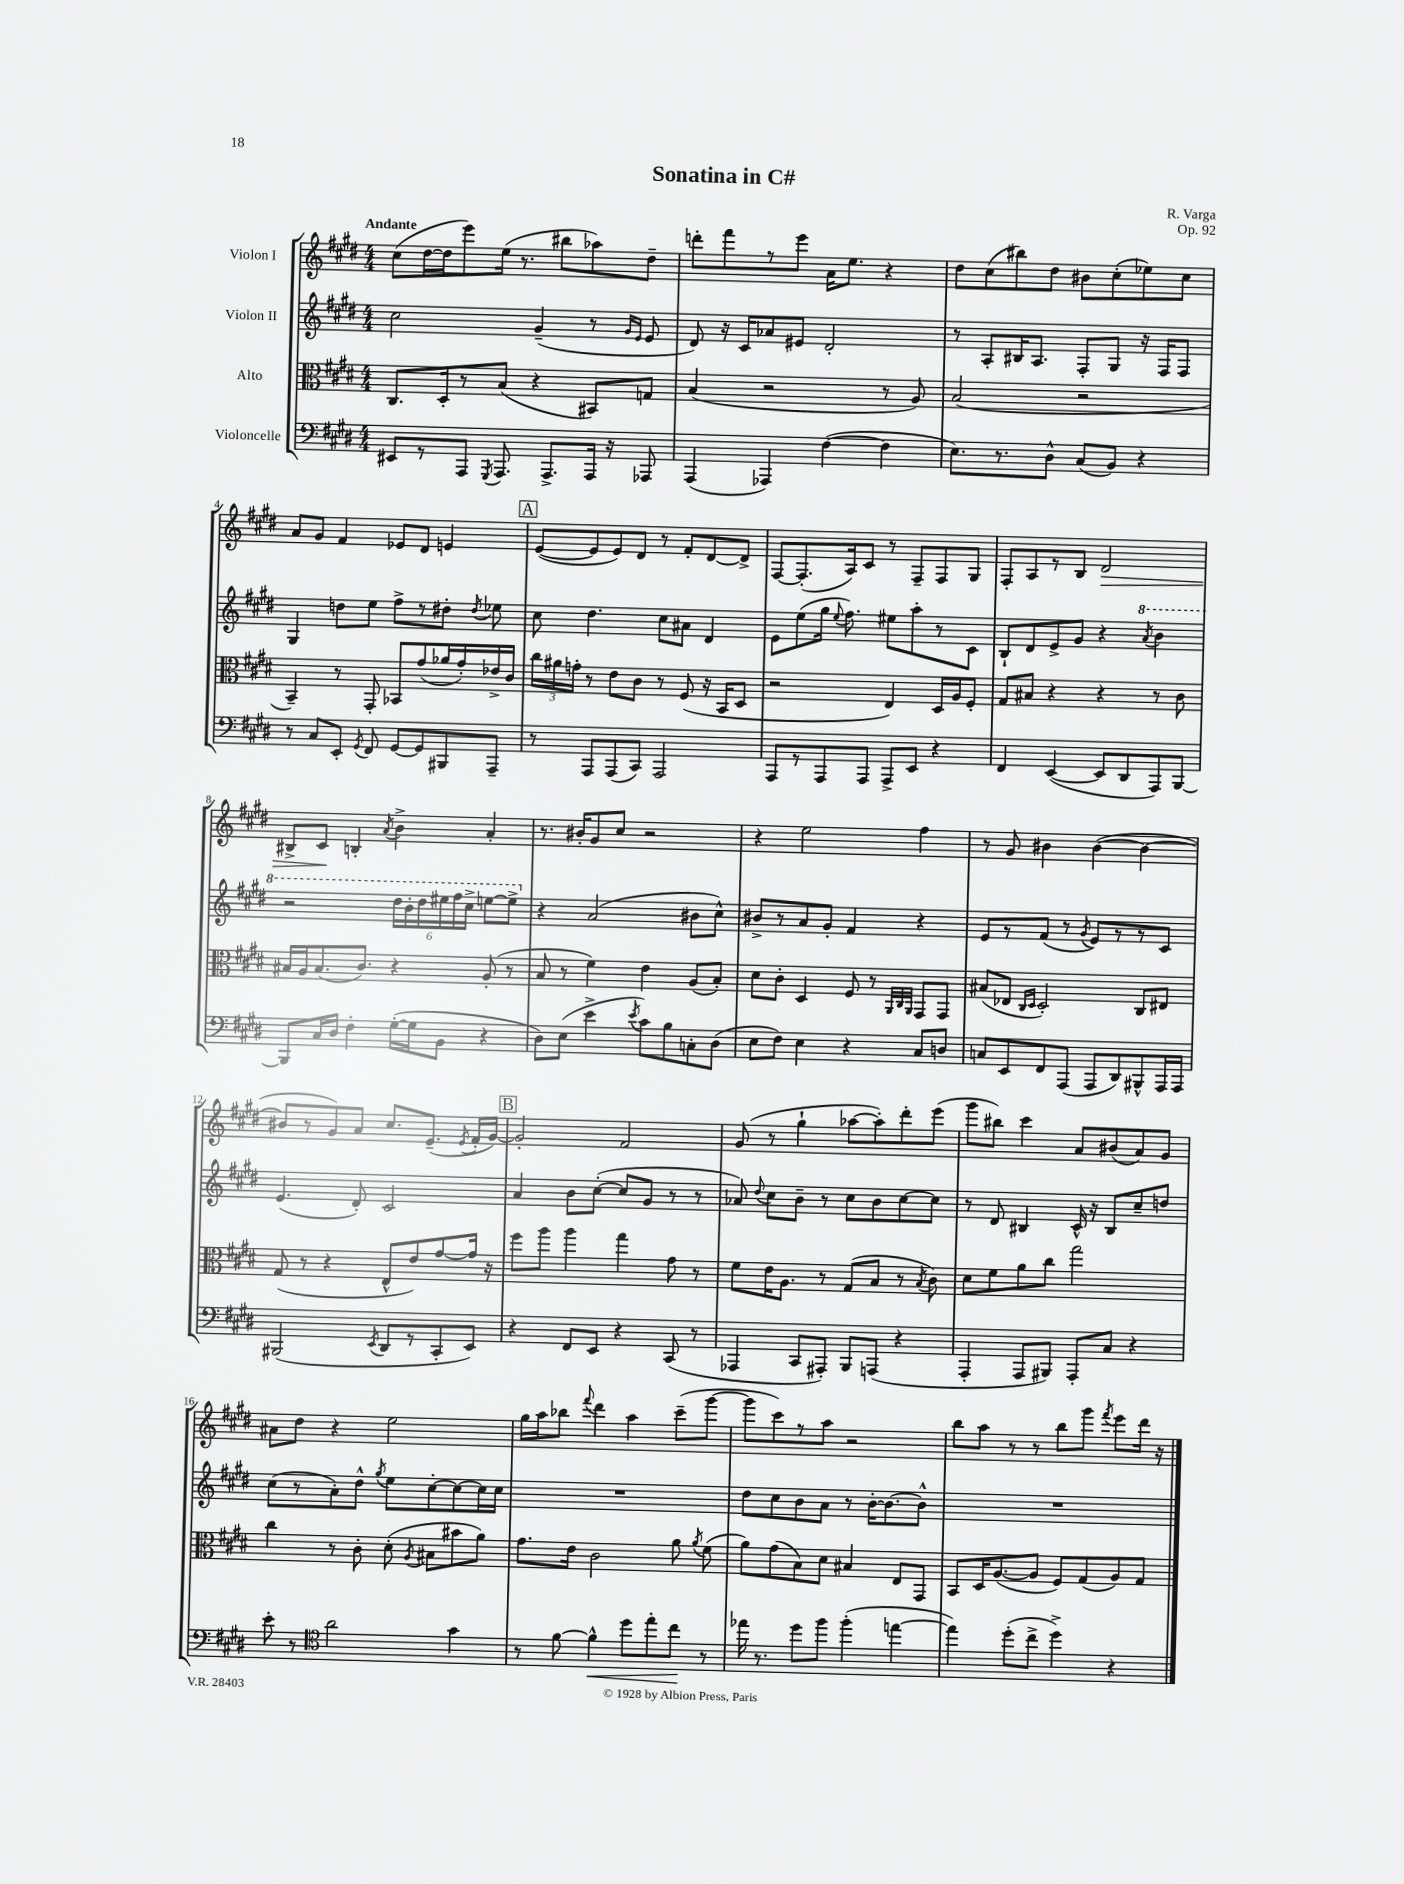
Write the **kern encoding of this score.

**kern	**kern	**kern	**kern
*staff4	*staff3	*staff2	*staff1
*clefF4	*clefC3	*clefG2	*clefG2
*k[f#c#g#d#]	*k[f#c#g#d#]	*k[f#c#g#d#]	*k[f#c#g#d#]
*M4/4	*M4/4	*M4/4	*M4/4
8EE#/L	8.C#/L	2cc#\	(8cc#\L
8r	.	.	[16dd#\L
.	16D#'/k	.	16dd#\]J
8AAA/J	8r	.	8eee\)
8qGGG#/	.	.	.
8.AAA/	(8B/J	.	(16ee\Jk
.	.	.	8.r
.	4r	(4g#~/	.
8.AAA^/L	.	.	.
.	.	.	8bb#\L
16AAA/Jk	8BB#/L)	8r	8aa-\)
16r	.	.	.
.	.	16qqg#/LL	.
.	.	16qqe/JJ	.
8AAA-/	8G/J	8e/	8dd#~\J
=	=	=	=
(4AAA/	(4B/	8d#/)	8ddd'\L
.	.	16r	8fff#\
.	.	16c#/LK	.
4AAA-/)	2r	8a-/	8r
.	.	8e#/J	8eee\J
([4F#\	.	2d#'/	16a\LK
.	.	.	8.ee\J
4F#\]	8r	.	4r
.	8A/)	.	.
=	=	=	=
8.E\L)	(2B/	8r	8dd#\L
.	.	8A'/L	(8cc#\
8.r	.	.	.
.	.	16B#/K	8bb#\)
.	.	8.A/J	.
8D#^^\J	.	.	8dd#\J
(8C#/L	2r	8F#'/L	8b#\L
8BB/J)	.	8G#/J	(8cc#'\
4r	.	16r	8ee-\)
.	.	16F#/LK	.
.	.	8F#/J	8cc#\J
=	=	=	=
8r	4BB~/)	4G#/	8a/L
8C#/L	.	.	8g#/J
8EE'/J	8r	8dd\L	4f#/
8qGG#/	.	.	.
8FF#/	8GG#'/	8ee\J	.
[8GG#/L	8BB-/L	8ff#^\L	8e-/L
8GG#/]	(8g#/	8r	8d#/J
8BBB#/	16a-/L	8dd#'\J	4e/
.	16g#'/)	.	.
.	.	8qdd#/	.
8AAA~/J	16e-^/	8ee-\	.
.	16c#/JJ	.	.
=	=	=	=
8r	24cc#\LL	8cc#\	([8e/L
.	24a#\	.	.
.	24g'\JJ	.	.
8AAA/L	8r	4.dd#\	8e/]
(8AAA/	8e\L	.	8e/)
8CC#/J)	8c#\J	.	8d#/J
2AAA/	8r	8cc#\L	8r
.	(8F#/	8a#\J	8f#'/L
.	16r	4d#/	[8d#/
.	16BB/LK	.	.
.	8D#/J	.	8d#^/]J
=	=	=	=
8AAA/L	2r	8e\L	[8F#/L
8r	.	(8ee\	(8.F#'/]
8AAA/	.	16gg#\Jk	.
.	.	8qqee/	.
.	.	8.ff#\)	16A/k)
8AAA/J	.	.	8c#/J
8AAA^/L	4E/)	8ee#\L	8r
8EE/J	.	8aa'\	8F#~/L
4r	16D#/LL	8r	8F#/
.	16A/J	.	.
.	8F#'/J	8c#\J	8G#/J
=	=	=	=
4FF#/	8G#/L	8B`/L	8F#'/L
.	8B#/J	8d#/	8A/
([4EE/	4r	8e^/	8r
.	.	8g#/J	8B/J
8EE/]L	4r	4r	2d#/
8DD#/	.	.	.
.	.	8qaa/	.
8AAA/)	8r	4bb\	.
[8BBB/J	8c#\	.	.
=	=	=	=
8BBB/]L	16B#/LL	2r	8B#^/L
.	16A/J	.	.
16C#/L	(8.B#/	.	8c#/J
16D#/JJ	.	.	.
4F#'\	.	.	4B'/
.	8.c#/J)	.	.
.	.	.	8qa/
([16G#'\LL	4r	24ddd#\LL	4b^\
.	.	24bb'\	.
16G#\]J	.	.	.
.	.	24ddd#\	.
8BB\J	.	24eee#\	.
.	.	24fff#\	.
.	.	24ccc#^\JJ	.
4r	(8A'/	[8eee\L	4a'/
.	8r	8eee^\]J	.
=	=	=	=
8D#\L)	8B/	4r	8.r
(8E\J	8r	.	.
.	.	.	16b#'/LK
4e^\	4f#\)	(2a/	8g#/
.	.	.	8cc#/J
8qe/	.	.	.
8c#\L)	4e\	.	2r
8B\	.	.	.
8C'\	(8A/L	8b#\L	.
(8D#\J	8B'/J)	8cc#^^\J)	.
=	=	=	=
8E\L	8d#\L	8b#^/L	4r
8F#\J)	8c#'\J	8r	.
4E\	4D#/	8a/	2ee\
.	.	8g#'/J	.
4r	8F#/	4f#/	.
.	8r	.	.
.	32qqAA/LLL	.	.
.	32qqC#/	.	.
.	32qqAA/JJJ	.	.
8C#/L	8GG#/L	4r	4ff#\
8D/J	8GG#/J	.	.
=	=	=	=
8C/L	(8B#/L	8e/L	8r
8EE/	8E-/J	8r	8g#/
.	16qqC#/LL	.	.
.	16qqD#/JJ	.	.
8FF#/	2D#'/)	(8f#/J	4b#\
(8AAA/J	.	8r	.
.	.	8qg#/	.
8AAA/L	.	8e/L)	([4b#\
8DD#/)	.	8r	.
8BBB#^^/	8C#/L	8r	4b#\_
16AAA/L	8E#/J	8c#/J	.
16AAA/JJ	.	.	.
=	=	=	=
(2BBB#/	(8G#/	(4.e/	8b#/]L
.	8r	.	8r
.	4r	.	8g#/)
.	.	8d#'/)	8a/J
8qEE/	.	.	.
8DD#/L	8E^^/L	2c#/	8.cc#/L
8r	8e/)	.	.
.	.	.	(8.e~/J
8CC#'/	[8g#/	.	.
.	.	.	8qe/
8EE/J)	16g#/]Jk	.	16f#'/LL
.	16r	.	[16g#/JJ)
=	=	=	=
4r	8ff#\L	4a/	2g#'/]
.	8aa\J	.	.
8FF#/L	4aa\	8b\L	.
8EE/J	.	([8cc#'\J	.
4r	4gg#\	8cc#/]L	2f#/
.	.	8g#/J	.
(8CC#/	8g#\	8r	.
8r	8r	8r	.
=	=	=	=
4AAA-/	8f#\L	8a-/)	(8g#/
.	.	8qqdd#/	.
.	16e\K	8cc#\L	8r
.	8.A\J	.	.
8CC#/L	.	8b~\J	4gg#`\
8AAA#'/J)	8r	8r	.
8BBB/L	(8G#/L	8cc#\L	[8aa-\L
(8AAA/J	8B/J	8b\	8aa-'\])
4r	8r	[8cc#\	8ddd#'\
.	8qB/	.	.
.	8c#\)	8cc#\]J	(8eee\J
=	=	=	=
4AAA'/	8d#\L	8r	8ggg#\L
.	8f#\	8d#/	8bb#\J)
8AAA/L	8a\	4B#/	4ccc#\
8BBB#/J)	8cc#\J	.	.
8AAA'/L	2gg#\	16c#^^/	8a/L
.	.	16r	.
8C#/J	.	8B#/L	(8b#/
4r	.	8cc#~/	8a/)
.	.	8dd/J	8g#/J
=	=	=	=
8e'\	4cc#\	(8cc#\L	8a#\L
8r	.	8r	8dd#\J
*clefC4	*	*	*
2a\	8r	8a'\)	4r
.	8c#'\	8dd#^^\J	.
.	.	8qgg#/	.
.	(8d#'\	8ee\L	2ee\
.	8qA/	.	.
.	8B#\L	[8cc#'\	.
4g#\	8b#\	8cc#\_	.
.	8a\J)	16cc#\]L	.
.	.	16cc#\JJ	.
=	=	=	=
8r	8.g#\L	1r	16gg#\LL
.	.	.	16aa\J
[8f#\	.	.	8bb-\J
.	16e\Jk	.	.
.	.	.	8qqfff#/
4f#^^\]	2c#\	.	4ddd#\
8dd#\L	.	.	4aa\
8ee'\	.	.	.
8cc#\J	8a\	.	(8ccc#~\L
.	8qa/	.	.
8r	(8f#\	.	[8ggg#\J
=	=	=	=
16ee-\	8a\L)	8dd#\L	8ggg#\]L
8.r	.	.	.
.	(8g#\	8cc#\	8ccc#\)
8dd#\L	8B\)	8b\	8r
8ff#\J	8d#\J	8a\J	8aa\J
(4ff#'\	4B#/	8r	2r
.	.	[16b'\LK	.
.	.	8.b\_	.
[4ee\	8E/L	.	.
.	8GG#/J	8b^^\]J	.
=	=	=	=
4ee\])	8BB/L	1r	8bb\L
.	16D#/K	.	8aa\J
.	([8.A/	.	.
(8dd#'\L	.	.	8r
8cc#^\J	8A/]J	.	8r
4dd#^\)	8F#/L)	.	8bb\L
.	(8G#/	.	8ggg#\J
.	.	.	8qfff#/
4r	8A/)	.	8eee\L
.	8G#/J	.	16ddd#\Jk
.	.	.	16r
==	==	==	==
*-	*-	*-	*-
